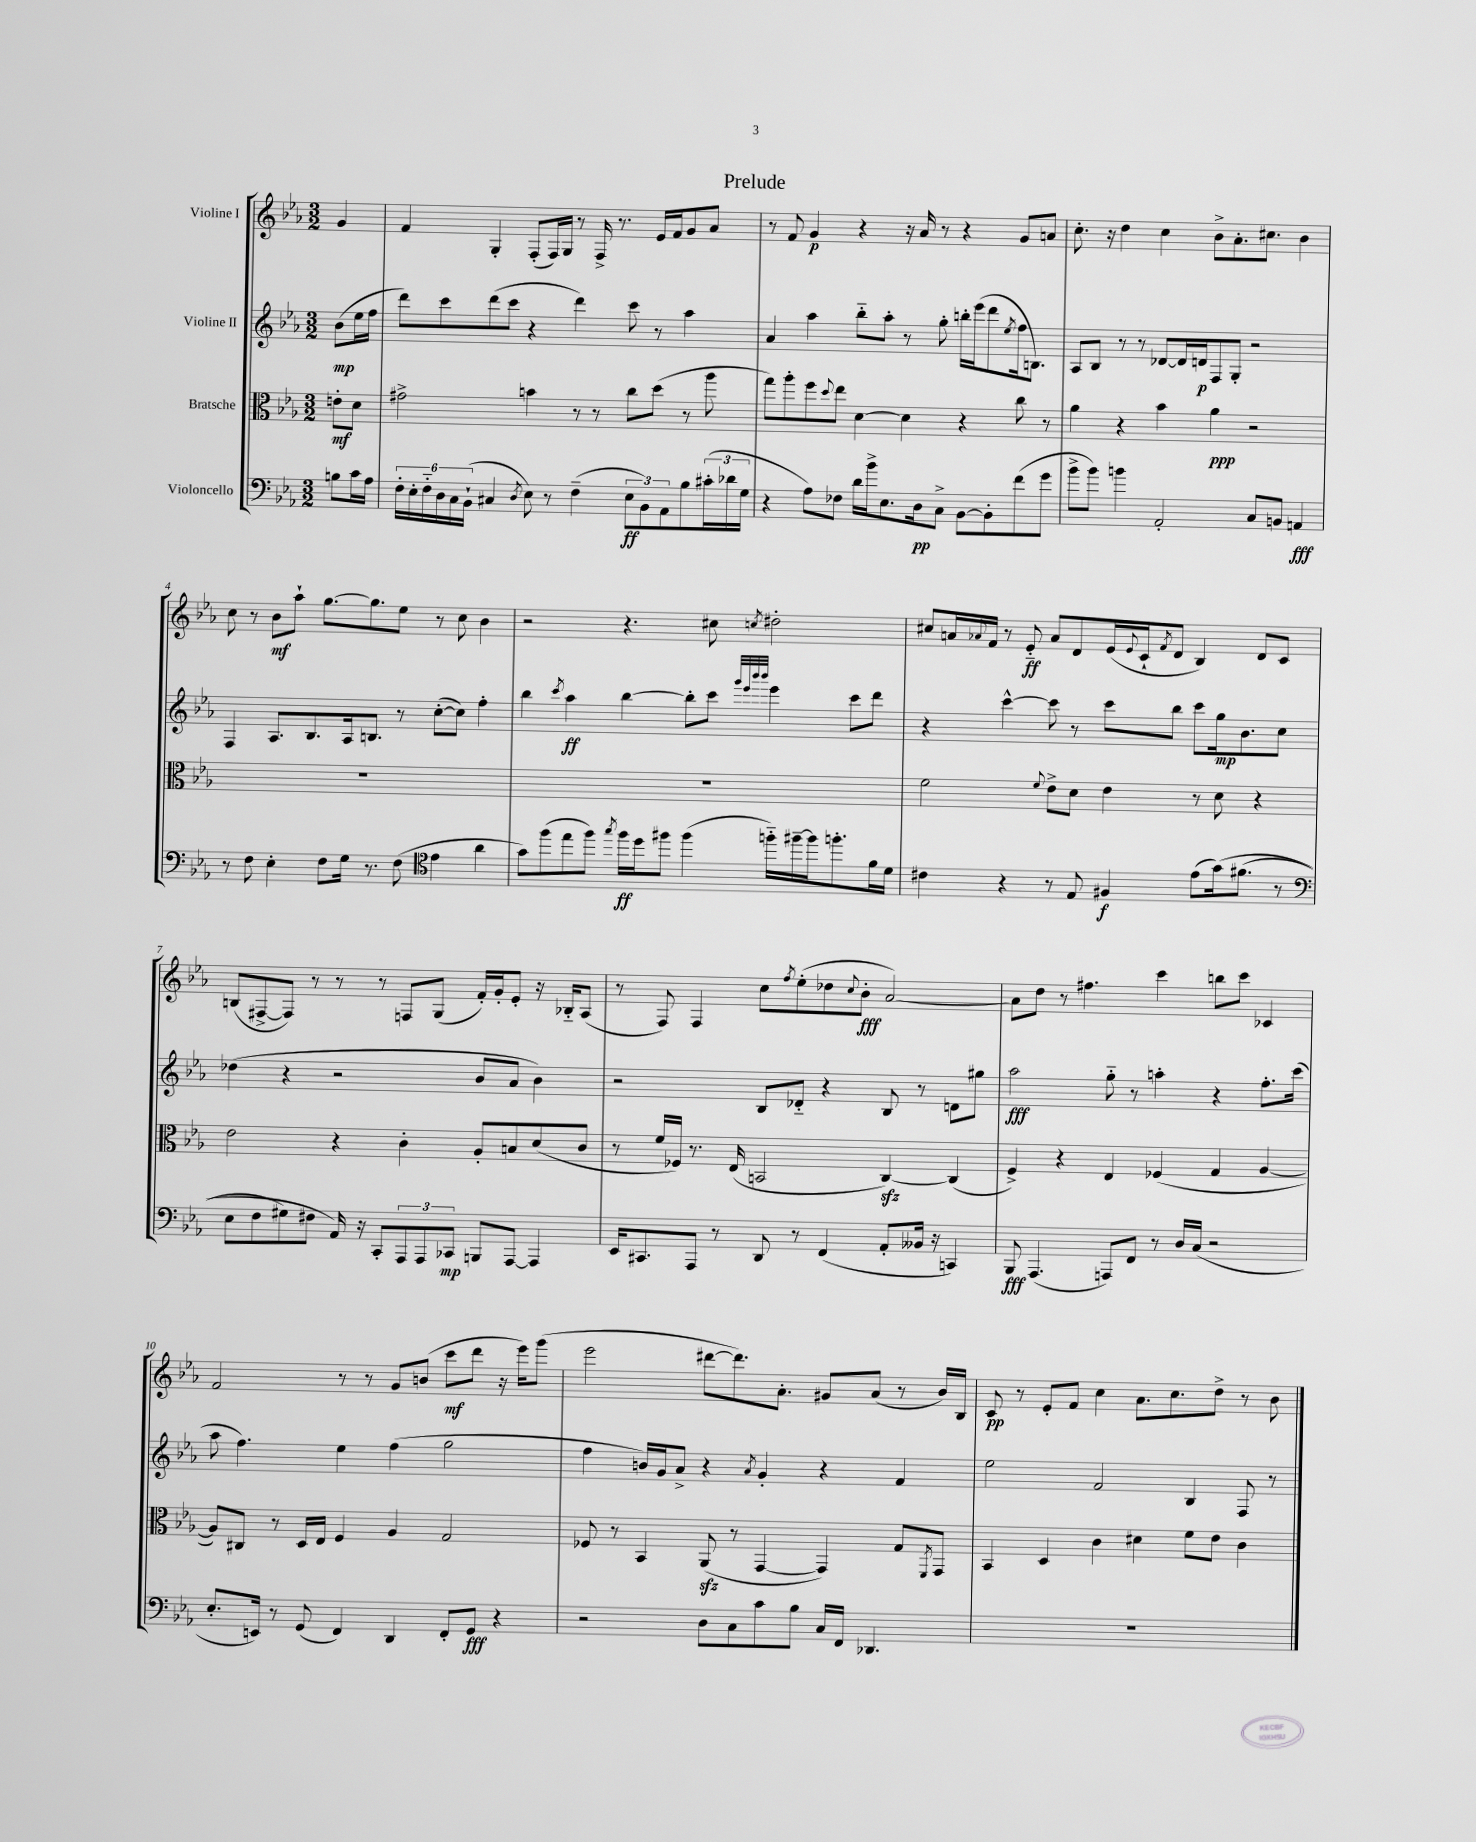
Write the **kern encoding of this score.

**kern	**kern	**kern	**kern
*staff4	*staff3	*staff2	*staff1
*clefF4	*clefC3	*clefG2	*clefG2
*k[b-e-a-]	*k[b-e-a-]	*k[b-e-a-]	*k[b-e-a-]
*M3/2	*M3/2	*M3/2	*M3/2
8B\L	8e'\L	(8b-\L	4g/
16c\L	8d\J	16ee-\L	.
16A-\JJ	.	16ff\JJ	.
=	=	=	=
24F'\LL	2g#^\	8ddd\L)	4f/
24E-'\	.	.	.
24F'~\	.	.	.
24D\	.	8ccc\	.
24C\	.	.	.
(24BB-`\JJ	.	.	.
4C#/	.	(8ddd\	4G'/
.	.	8ccc\J	.
8qD/	.	.	.
8E-\)	4b\	4r	(8F'/L
8r	.	.	16F/L)
.	.	.	16G/JJ
(4F~\	8r	4ddd\)	8r
.	8r	.	16F^/
.	.	.	8.r
12E-\L	8cc\L	8ccc\	.
12BB-\)	.	.	.
.	(8dd\J	8r	16e-/LL
12AA-\	.	.	.
.	.	.	16f/J
8B-\	8r	4aa-\	8g/
(24c#'\L	8aa-\	.	8a-/J
24d-\	.	.	.
24G\JJ	.	.	.
=	=	=	=
4r	8gg\L)	4a-/	8r
.	8aa-'\	.	8f/
8A-\L)	8ff\	4aa-\	4g/
.	8qqdd/	.	.
8F-\J	8ee-\J	.	.
16d\LL	[4d\	8bb-'~\L	4r
16b-^\J	.	.	.
8.E-\	.	8aa-'\J	.
.	4d\]	8r	16r
16D\k	.	.	16a-/
8C^\J	.	8gg'\	8r
[8BB-\L	4r	16bb'\LL	4r
.	.	(16eee-\J	.
8BB-'\]	.	8ddd\	.
.	.	8qee-/	.
(8f\	8cc\	16ff\k	8g/L
.	.	8.B\J)	.
8g\J	8r	.	8a/J
=	=	=	=
8b-^\L	4a-\	8A-/L	8.cc'\
8b-\J)	.	8B-/J	.
.	.	.	16r
4b\	4r	8r	4dd\
.	.	8r	.
2AA-'/	4b-\	[8d-/L	4cc\
.	.	16d-/]L	.
.	.	16d/J	.
.	4a-\	8F/	8b-^\L
.	.	8G'/J	8.a-'\
8C/L	2r	2r	.
.	.	.	8.cc#\J
8BB/J	.	.	.
4AA/	.	.	4b-\
=	=	=	=
8r	1.r	4F/	8cc\
8F\	.	.	8r
4E-'\	.	8.A-/L	8b-\L
.	.	.	8aa-`\J
.	.	8.B-/	.
8F\L	.	.	[8.gg\L
16G\Jk	.	16A-/k	.
8.r	.	8.B/J	8.gg\]
(8F\	.	8r	8ee-\J
*clefC4	*	*	*
4e-\	.	([8cc'\L	8r
.	.	8cc\]J)	8cc\
4a-\	.	4ff'\	4b-\
=	=	=	=
8g\L)	1.r	4bb-\	2r
(8ff\	.	.	.
.	.	8qccc/	.
8ee-\	.	4aa-\	.
8ff\J)	.	.	.
8qgg/	.	.	.
16ff\LL	.	[4bb-\	4.r
16dd\J	.	.	.
8ff#\J	.	.	.
(4ff#\	.	8bb-'\]L	.
.	.	8ccc\J	8cc#\
.	.	32qqggg/LLL	.
.	.	32qqeee-/	.
.	.	32qqbbb-/	.
.	.	32qqbbb-/JJJ	8qcc/
16ff'~\LL)	.	4eee-\	2dd#'\
[16ff#~\	.	.	.
16ff#\]J	.	.	.
8.ff'\	.	.	.
.	.	8ccc\L	.
16f\L	.	8ddd\J	.
16d\JJ	.	.	.
=	=	=	=
4c#\	2f\	4r	8cc#/L
.	.	.	16a/L
.	.	.	8qqa-/
.	.	.	16f/JJ
4r	.	[4ccc^^\	8r
.	.	.	8e-'~/
.	8qqf/	.	.
8r	8e-^\L	8ccc\]	8a-/L
8E-/	8d\J	8r	8d/
4F#/	4e-\	8ccc\L	(16e-/L
.	.	.	8qqe-/
.	.	.	16c`/J
.	.	.	8qf/
.	.	8bb-\J	8d/J
(8e-\L	8r	8ccc\L	4B-/)
&(16g\k)	8d\	16gg\k	.
(8.f#\J	.	8.b-\	.
.	4r	.	8d/L
8r	.	8cc\J	8c/J
=	=	=	=
*clefF4	*	*	*
8E-\L	2e-\	(4dd-\	(8B/L
8F\	.	.	[8F#^/
8G#\)	.	4r	8F#/]J)
8F#\J	.	.	8r
16AA-/&)	4r	2r	8r
16r	.	.	.
8CC'/L	.	.	8r
12AAA-/	4c'\	.	8F/L
12AAA-/	.	.	.
.	.	.	(8G/J
12CC-/J	.	.	.
8BBB/L	8A-'/L	8b-/L	16f'/LL)
.	.	.	16g'/J
[8AAA-/J	8B/	8a-/J	8e-'/J
4AAA-/]	(8d/	4b-\)	16r
.	.	.	16B-'~/LK
.	8c/J	.	(8A-/J
=	=	=	=
16EE-/LK	8r	2r	8r
8.CC#/	.	.	.
.	16f/LL	.	8F/)
.	16F-/JJ)	.	.
8AAA-/J	8.r	.	4F/
8r	.	.	.
.	(16E-/	.	.
8DD/	2BB/	8B-/L	8cc\L
.	.	.	8qff/
8r	.	8d-'~/J	(8ee-'\
(4FF/	.	4r	8dd-\
.	.	.	8qqcc/
.	.	.	8b-'\J
8AA-'/L	[4C/)	8B-/	[2a-/)
16BB--/Jk	.	8r	.
16r	.	.	.
4CC/)	(4C/]	8d\L	.
.	.	8gg#\J	.
=	=	=	=
8BBB-/	4F^/)	2aa-\	8a-\]L
(4.AAA-/	.	.	8dd\J
.	4r	.	8r
.	.	.	4.ff#\
8AAA/L)	4E-/	8gg'~\	.
8FF/J	.	8r	.
8r	(4F-/	4aa'\	4ccc\
16D/LL	.	.	.
(16C/JJ	.	.	.
2r	4G/	4r	8bb\L
.	.	.	8ccc\J
.	[4A-/	8.ff'\L	4c-/
.	.	(16ccc\Jk	.
=	=	=	=
8.E-'/L	8A-/]L)	8aa-\	2f/
.	8C#/J	4.ff\)	.
16EE/Jk)	.	.	.
8r	8r	.	.
(8GG/	16D/LL	.	.
.	16E-/JJ	.	.
4FF/)	4F/	4ee-\	8r
.	.	.	8r
4DD/	4A-/	(4ff\	8g/L
.	.	.	(8b/J
8FF'/L	2G/	2gg\	8ccc\L
8GG/J	.	.	8ddd\J
4r	.	.	16r
.	.	.	16eee-\LK)
.	.	.	(8ggg\J
=	=	=	=
2r	8F-/	4ff\	2eee-\
.	8r	.	.
.	4BB-/	16b/LL)	.
.	.	16g/J	.
.	.	8a-^/J	.
8D\L	(8AA-/	4r	[8ddd#\L
8C\	8r	.	8.ddd#\])
.	.	8qa-/	.
8c\	[4GG/	4g'/	.
.	.	.	8.a-'\J
8B-\J	.	.	.
16C/LL	4GG/])	4r	8g#/L
16FF/JJ	.	.	.
4.DD-/	.	.	(8a-/J
.	8G/L	4f/	8r
.	8qFF/	.	.
.	8GG/J	.	16b-/LL)
.	.	.	16B-/JJ
=	=	=	=
1.r	4BB-/	2ee-\	8c/
.	.	.	8r
.	4D/	.	8e-'/L
.	.	.	8f/J
.	4c\	2f/	4cc\
.	4d#\	.	8.a-\L
.	.	.	8.cc\
.	8f\L	4B-/	.
.	8e-\J	.	8dd^\J
.	4c\	8F/	8r
.	.	8r	8b-\
==	==	==	==
*-	*-	*-	*-
